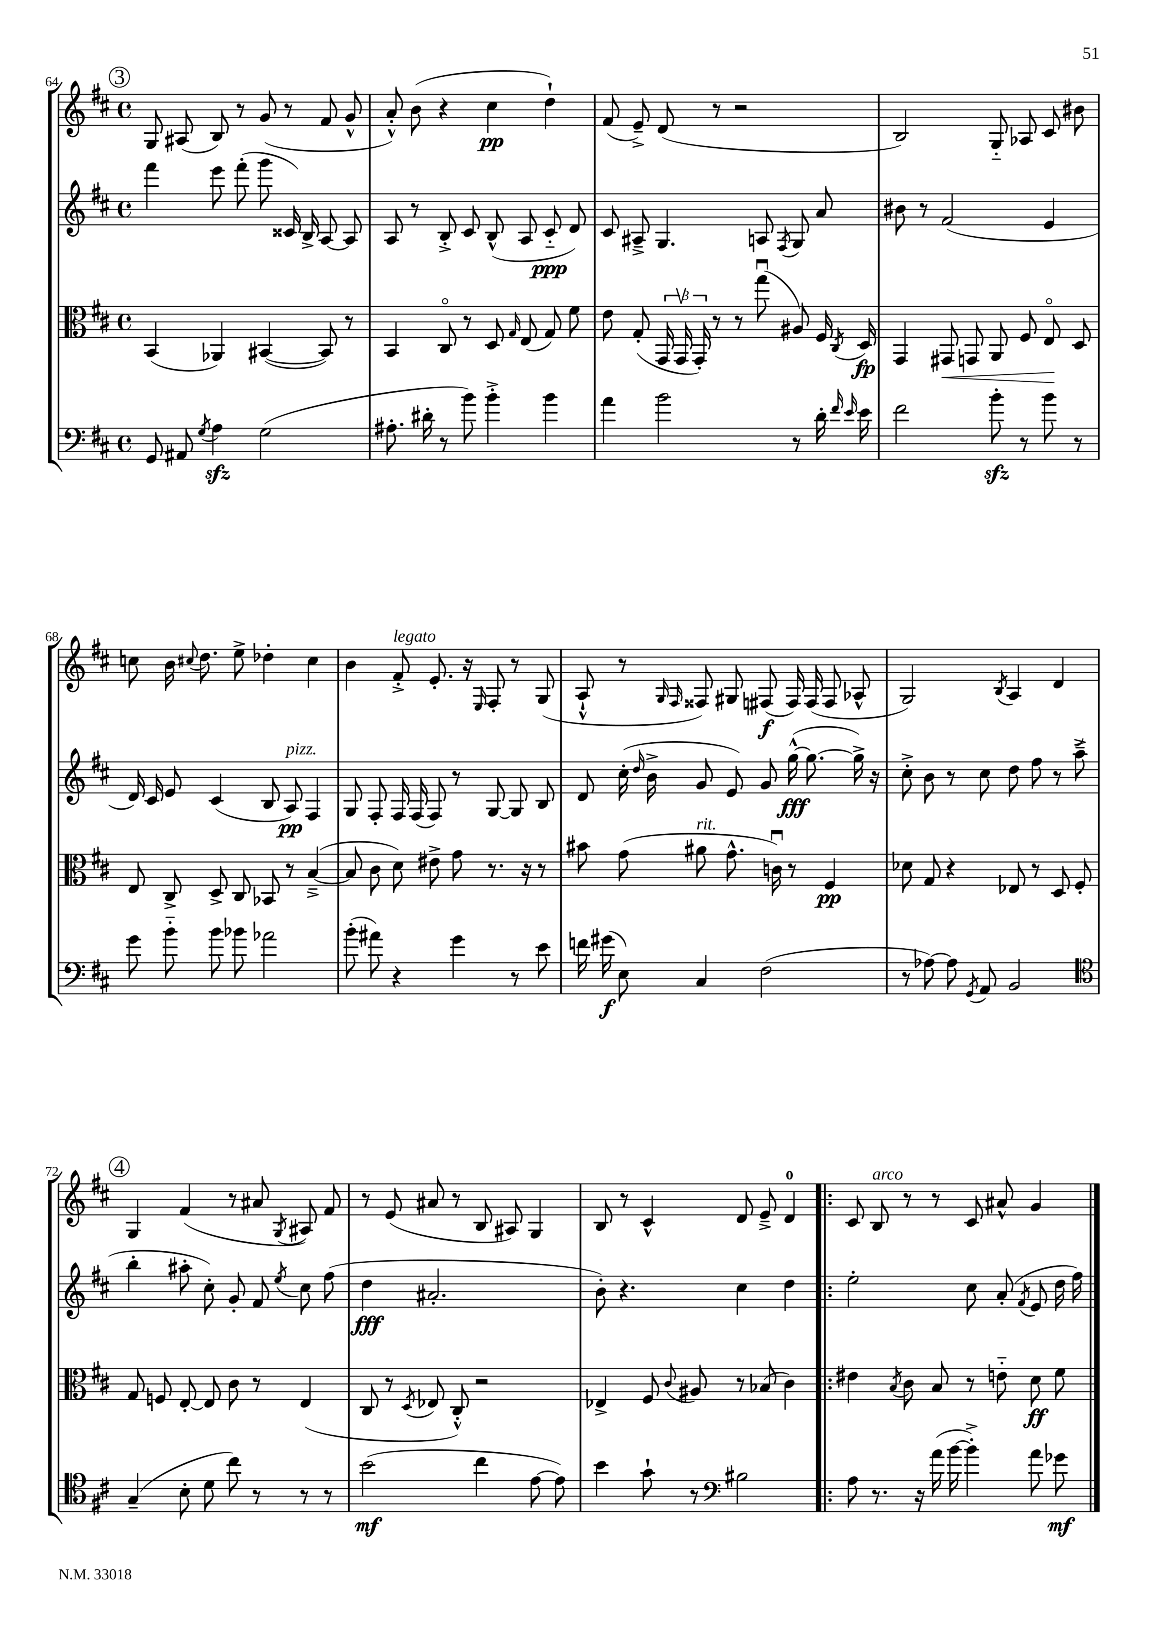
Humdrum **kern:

**kern	**kern	**kern	**kern
*staff4	*staff3	*staff2	*staff1
*clefF4	*clefC3	*clefG2	*clefG2
*k[f#c#]	*k[f#c#]	*k[f#c#]	*k[f#c#]
*M4/4	*M4/4	*M4/4	*M4/4
*met(c)	*met(c)	*met(c)	*met(c)
8GG	(4BB	4fff#	8G
8AA#	.	.	(8A#
8qG	.	.	.
4A	4AA-)	8eee	8B)
.	.	(8fff#'	8r
(2G	([4BB#	8ggg	(8g
.	.	16c##)	8r
.	.	16B^	.
.	8BB#])	[8A	8f#
.	8r	8A]	8g^^
=	=	=	=
8.A#'	4BB	8A	8a'^^)
.	.	8r	(8b
16d#'	.	.	.
8r	8C#o	8B'^	4r
8b)	8r	8c#	.
4b'^	8D	(8B^^	4cc#
.	16qqG	.	.
.	(8E	8A	.
4b	8G)	8c#'~	4dd`)
.	8f#	8d)	.
=	=	=	=
4a	8e	8c#	(8f#
.	(8G'	8A#~^	8e~^)
2b	24GG	4.G	(8d
.	24GGv	.	.
.	24GG')	.	.
.	8r	.	8r
.	8r	.	2r
.	(8ggu	8A	.
.	.	8qF#	.
8r	8A#)	8G	.
16d'	16F#	8a	.
16qqf#	.	.	.
16qqe	8qC#	.	.
16e	16D	.	.
=	=	=	=
2f#	4GG	8b#	2B)
.	.	8r	.
.	8GG#	(2f#	.
.	8GG	.	.
8b'	8AA	.	8G'~
8r	8F#	.	8A-
8b	8Eo	4e	8c#
8r	8D	.	8b#
=	=	=	=
8g	8E	16d)	8cc
.	.	16c#	.
8b'~	8C#^	8e	16b
.	.	.	8qqcc#
.	.	.	8.dd
8b	8D^	(4c#	.
8b-	8C#	.	8ee^
2a-	8BB-	8B	4dd-'
.	8r	8A)	.
.	([4B~^	4F#	4cc#
=	=	=	=
(8b'	8B]	8G	4b
8a#)	8c#	8F#'	.
4r	8d)	16F#	8f#'^
.	.	(16F#	.
.	8e#^	8F#)	8.e'
4g	8g	8r	.
.	.	.	16r
.	.	.	16qqE
.	8.r	[8G	8F#'
8r	.	8G]	8r
.	16r	.	.
8e	8r	8B	(8G
=	=	=	=
16f	8b#	8d	8A`^^
(16g#	.	.	.
8E)	(8g	(16cc#'	8r
.	.	16qqdd	.
.	.	16b^	.
.	.	.	16qqG
.	.	.	16qqF#
4C#	8a#	8g	8F##)
.	8.g^^	8e)	8G#
(2F#	.	8g	(8F#
.	16cu)	.	.
.	8r	([16gg^^	16F#)
.	.	8.gg_	(16F#
.	4F#	.	8F#
.	.	16gg^])	8A-^^
.	.	16r	.
=	=	=	=
8r	8d-	8cc#'^	2G)
[8A-)	8G	8b	.
8A-]	4r	8r	.
8qGG	.	.	.
8AA	.	8cc#	.
.	.	.	8qB
2BB	8E-	8dd	4A
.	8r	8ff#	.
.	8D	8r	4d
.	8F#'	(8aa~^	.
=	=	=	=
*clefC4	*	*	*
(4G~	8G	4bb'	4G
.	8F	.	.
8B'	[8E'	8aa#'	(4f#
8d	8E]	8cc#')	.
8cc#)	8c#	8g'	8r
8r	8r	8f#	8a#
.	.	8qee	8qG
8r	(4E	8cc#	8A#)
8r	.	(8ff#	8f#
=	=	=	=
(2b	8C#	4dd	8r
.	8r	.	(8e
.	8qD	.	.
.	8E-	2.a#'	8a#
.	8C#'^^)	.	8r
4cc#	2r	.	8B
.	.	.	8A#)
[8e	.	.	4G
8e])	.	.	.
=	=	=	=
4b	4E-^	8b')	8B
.	.	4.r	8r
8g`	8F#	.	4c#^^
.	8qqc#	.	.
8r	8A#	.	.
*clefF4	*	*	*
2B#	8r	4cc#	8d
.	(8B-	.	8e~^
.	4c#)	4dd	4d
=!|:	=!|:	=!|:	=!|:
8A	4e#	2ee'	8c#
8.r	.	.	8B
.	8qB	.	.
.	8c#	.	8r
16r	.	.	.
(16a	8B	.	8r
[16b	.	.	.
4b'^])	8r	8cc#	8c#
.	8e'~	(8a'	8a#^^
.	.	8qf#	.
8a	8d	8e	4g
8g-	8f#	16dd	.
.	.	16ff#)	.
==	==	==	==
*-	*-	*-	*-
